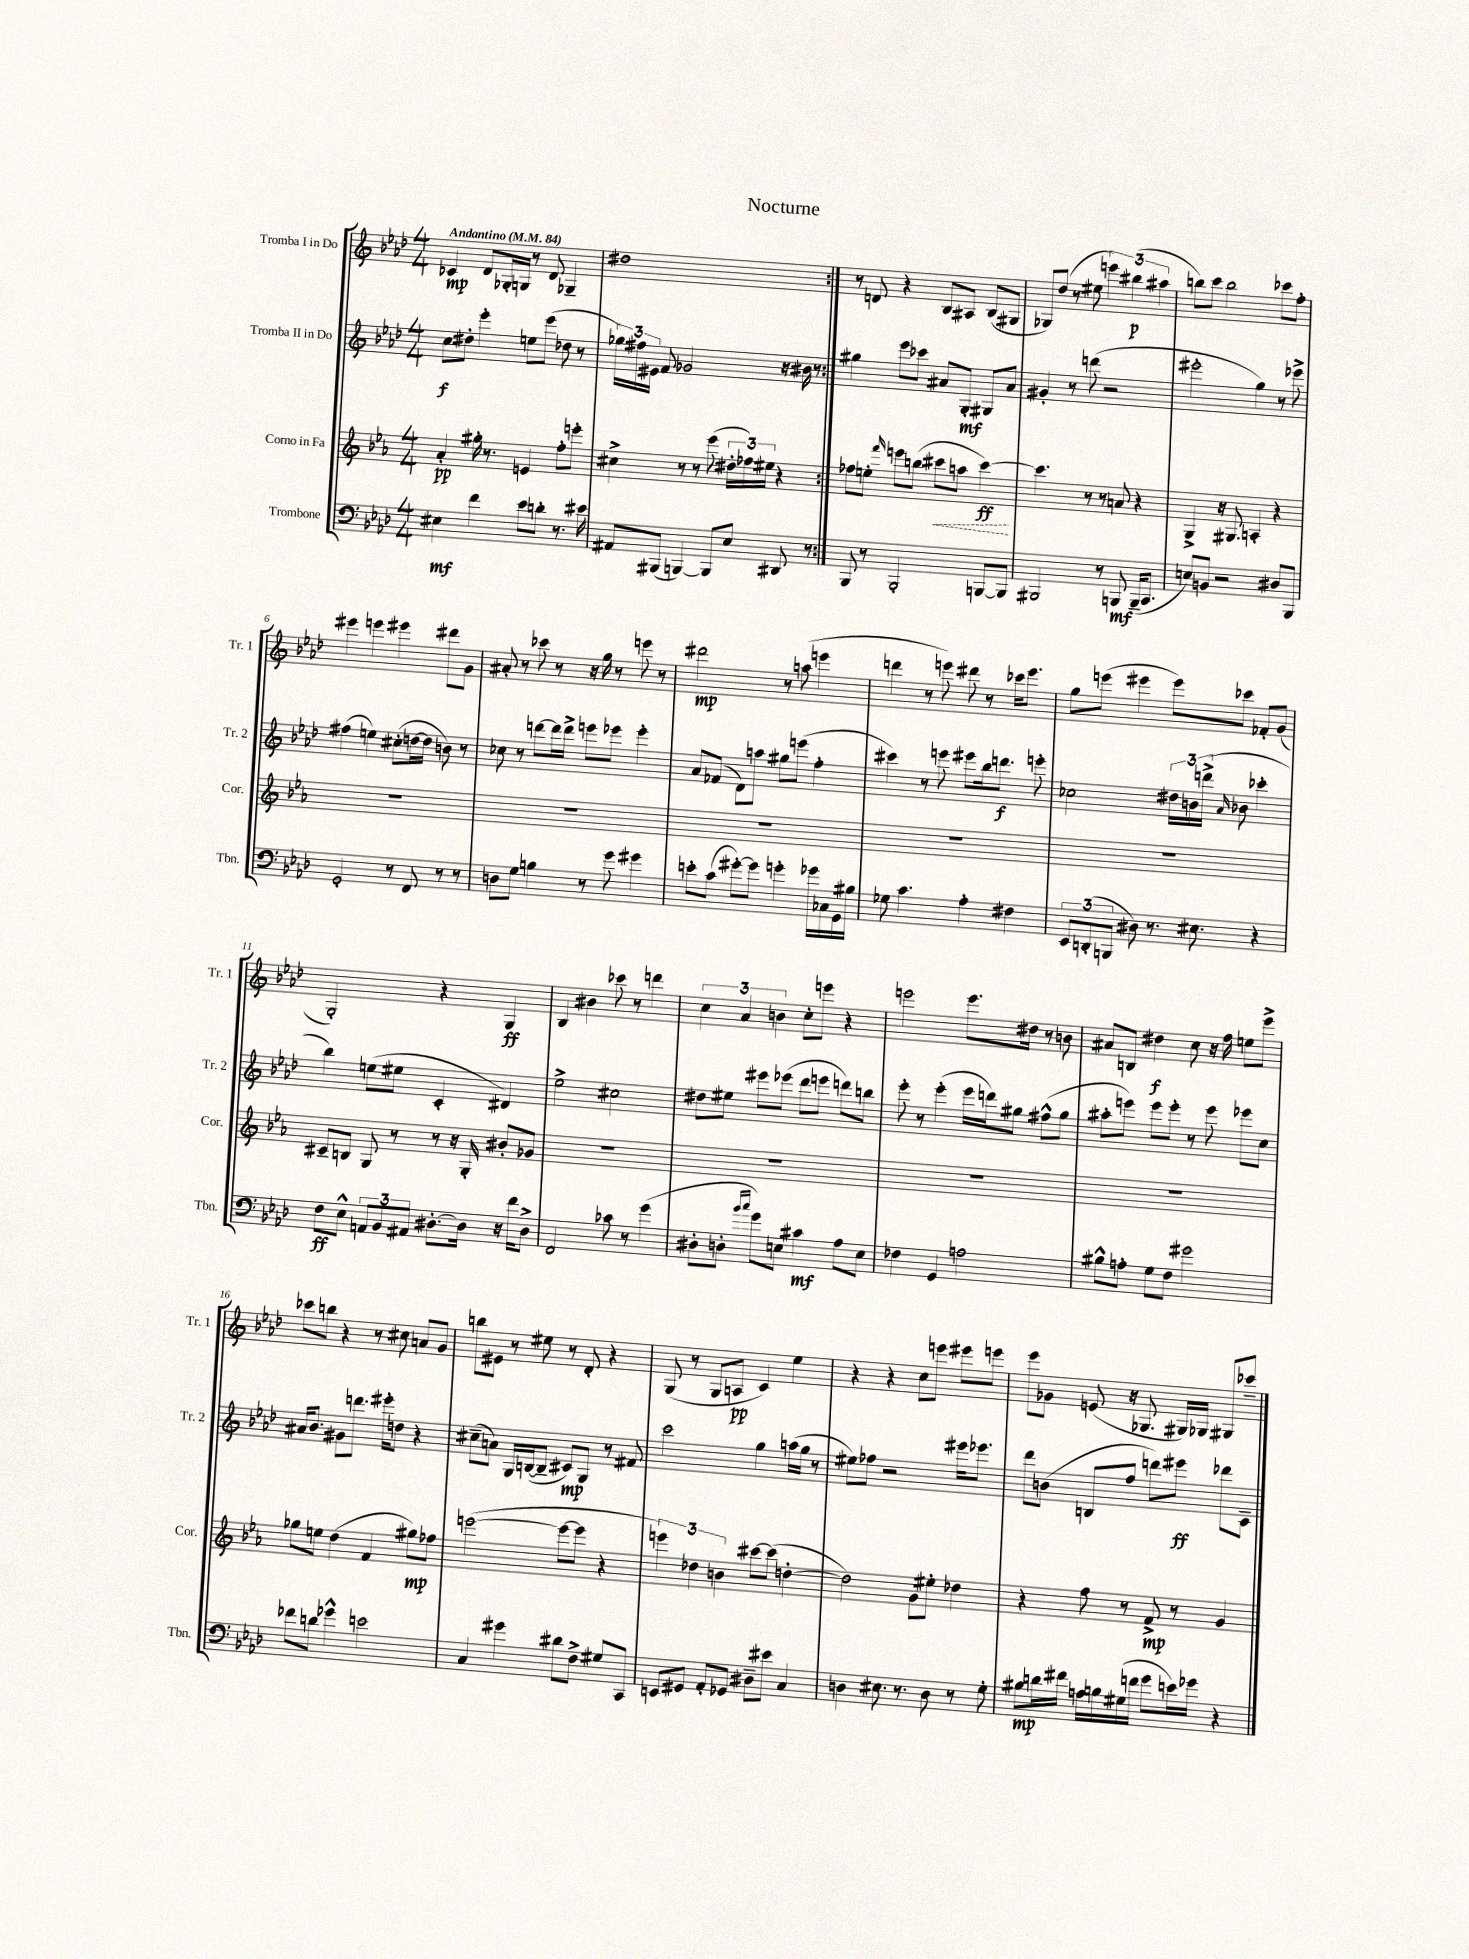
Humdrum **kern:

**kern	**kern	**kern	**kern
*staff4	*staff3	*staff2	*staff1
*clefF4	*clefG2	*clefG2	*clefG2
*k[b-e-a-d-]	*k[b-e-a-]	*k[b-e-a-d-]	*k[b-e-a-d-]
*M4/4	*M4/4	*M4/4	*M4/4
*MM84	*MM84	*MM84	*MM84
4E#	4a-'	8cc	4c-
.	.	8dd#'	.
4f	16gg#'	4eee-'	8d-
.	8.r	.	.
.	.	.	16G-'
.	.	.	16G
8e-	4e	8ee	8r
8d'	.	(8eee-	8d-
8.r	8ff'	8dd-	4G-~
.	8eee'	8r	.
16e#	.	.	.
=	=	=	=
8AA#	4cc#^	24gg-)	1dd#
.	.	24ff#	.
.	.	24e#	.
(8BBB#	.	8f	.
[4BBB)	8r	2g-	.
.	8r	.	.
8BBB]	(8eee-	.	.
8E-	24dd#'	.	.
.	24ff-)	.	.
.	24ee#	.	.
8DD#	4r	16r	.
.	.	16b#	.
8r	.	8r	.
=:|!	=:|!	=:|!	=:|!
8BBB-	8ff-	4gg#	8r
8r	8ee'	.	8d
.	16qqfff	.	.
2BBB-'	8eee	8eee-	4r
.	(8bb	8ccc-	.
.	8ccc#	8a#	8B-
.	8aa	8G'	8A#
[8BBB	[4ccc#)	8G#	(8B-
8BBB]	.	8a#	8G#
=	=	=	=
2BBB#	4.ccc#]	4g#'	8G-)
.	.	.	(8dd-
.	.	8r	8r
.	8r	(8ddd	8ee#
8r	8r	2r	6eee)
8BBB	8a	.	.
.	.	.	(6bb#
(16BBB~	4r	.	.
8.CC	.	.	.
.	.	.	6aa#
=	=	=	=
8E)	4G^	2eee#'	8bb)
8BB	.	.	8ccc
2r	16r	.	2bb
.	8.G#	.	.
.	4A'	4gg)	.
8D#	4r	8r	8ccc-
8BBB-	.	8eee-^	8ff'
=	=	=	=
2GG'	1r	(4ff#	4eee#
.	.	4ee)	4eee
8r	.	(8cc#'	4eee#
8FF	.	[16dd	.
.	.	16dd]	.
8r	.	8b)	8ddd#
8r	.	8r	8g
=	=	=	=
8D	1r	8cc-	8a#'
8G	.	8r	8r
4B	.	[8ddd	8ccc-
.	.	16ddd]	8r
.	.	16ddd^	.
8r	.	8eee	16r
.	.	.	16gg
8g	.	8eee-	8r
4g#	.	4eee-'	8eee
.	.	.	8r
=	=	=	=
8e'	1r	8a-	2ddd#
(8c	.	(8f-	.
[8g#')	.	8d-)	.
8g#]	.	8aa	.
4g'	.	8gg#	8r
.	.	(8eee	(8aa
16g-	.	4ff'	4eee
16C-	.	.	.
16GG	.	.	.
16B#	.	.	.
=	=	=	=
8G-	1r	4ccc#)	4ddd
4.c	.	.	.
.	.	8r	8r
.	.	8eee	8eee)
4A-'	.	8eee#	8ddd#
.	.	16bb-	8r
.	.	8.ddd	.
4F#	.	.	16ccc-
.	.	.	8.eee
.	.	8eee'	.
=	=	=	=
12EE-	1r	2cc-	8gg
(12DD'	.	.	.
.	.	.	(8eee
12BBB	.	.	.
8D#)	.	.	4eee#
8.r	.	.	.
.	.	24dd#	8eee#)
.	.	24b	.
8.E#	.	.	.
.	.	(24ddd^	.
.	.	16qqa-	.
.	.	8b-	8ccc-
4r	.	4ccc-'	8f-'
.	.	.	(8g
=	=	=	=
8F	8c#~	4bb-)	2G')
8E-^^	8B	.	.
12AA	8G	(8ee	.
12BB-	.	.	.
.	8r	8ee#	.
12AA#	.	.	.
[8.D#'	8r	4c'	4r
.	16r	.	.
16D#]	16G'	.	.
16r	8b#'	4d#)	4G
16f	.	.	.
8D#^	8g-	.	.
=	=	=	=
2FF	1r	2ee-^	4B-
.	.	.	4b#
8c-	.	2cc#	8ccc-
8r	.	.	8r
(4g	.	.	4ddd
=	=	=	=
8D#'	1r	8dd#	6cc
8D'	.	8ee#	.
.	.	.	6a-
16qqb-	.	.	.
16qqcc	.	.	.
8g)	.	8eee#	.
.	.	.	6b
8E	.	(8eee-	.
4c#	.	8ddd-	8cc'
.	.	8eee	8eee
8A-	.	8ddd)	4r
8E	.	8bb	.
=	=	=	=
4F-	1r	8eee-'	2eee
.	.	8r	.
4GG	.	(4eee-'	.
2A	.	16eee-	8.eee
.	.	16ddd)	.
.	.	8gg#	.
.	.	.	16dd#
.	.	(8ff#^^	8r
.	.	8gg#	8b
=	=	=	=
8B#^^	1r	8aa#'	8a#
8A'	.	8eee)	8B
8G	.	8eee	4dd#
8F	.	8eee'	.
2g#	.	8r	8cc
.	.	8eee	16r
.	.	.	16ff
.	.	8eee-	8ee
.	.	8cc	8eee-^
=	=	=	=
8f-	8gg-	16a#	8ccc-
.	.	8.b-	.
8d	8ee	.	8bb
4g-^^	(4dd	8g#	4r
.	.	8.ddd	.
2e	4f	.	8r
.	.	16eee#'	.
.	.	8dd	8cc#
.	8gg#)	4r	8a
.	8ff-	.	8g
=	=	=	=
4C	([2eee	(8cc#~	8bb
.	.	8a)	8e#
4g#	.	16G	8r
.	.	([16B	.
.	.	8B~]	8ee#
8d#	8eee_	8c#)	8r
8F^	8eee]	8G	8d-'
8G#	4r	8r	4r
8CC	.	8f#	.
=	=	=	=
8EE	6eee)	2ccc	(8G
8GG#	.	.	8r
.	6dd-	.	.
8AA-'	.	.	8G
.	6b	.	.
8GG-	.	.	8A
8D#~	[8ccc#	4gg	4c)
8e#	(8ccc#]	.	.
4C	[4dd'	(16aa	4ee-
.	.	16gg	.
.	.	8r	.
=	=	=	=
4D	2dd])	8ee#)	4r
.	.	8ff-	.
8.E#	.	2r	4r
8.r	.	.	.
.	8g	.	8cc
8D	8ee#'	.	8eee
8r	4dd-	16eee#	8eee#
.	.	8.eee-	.
8G'	.	.	8eee
=	=	=	=
8B#	4r	8ddd-	8eee-
16d	.	(8b	8g-
16f#	.	.	.
16A	8ff	8B	(8e
16B	.	.	.
(16G#	8r	8ff	16r
16f	.	.	8.G-
8g	8f^	8ddd)	.
16e)	8r	8eee#	16G#)
16g-	.	.	16G-
4r	4g	8ddd-	8G#
.	.	8c~	8ccc-~
==	==	==	==
*-	*-	*-	*-
